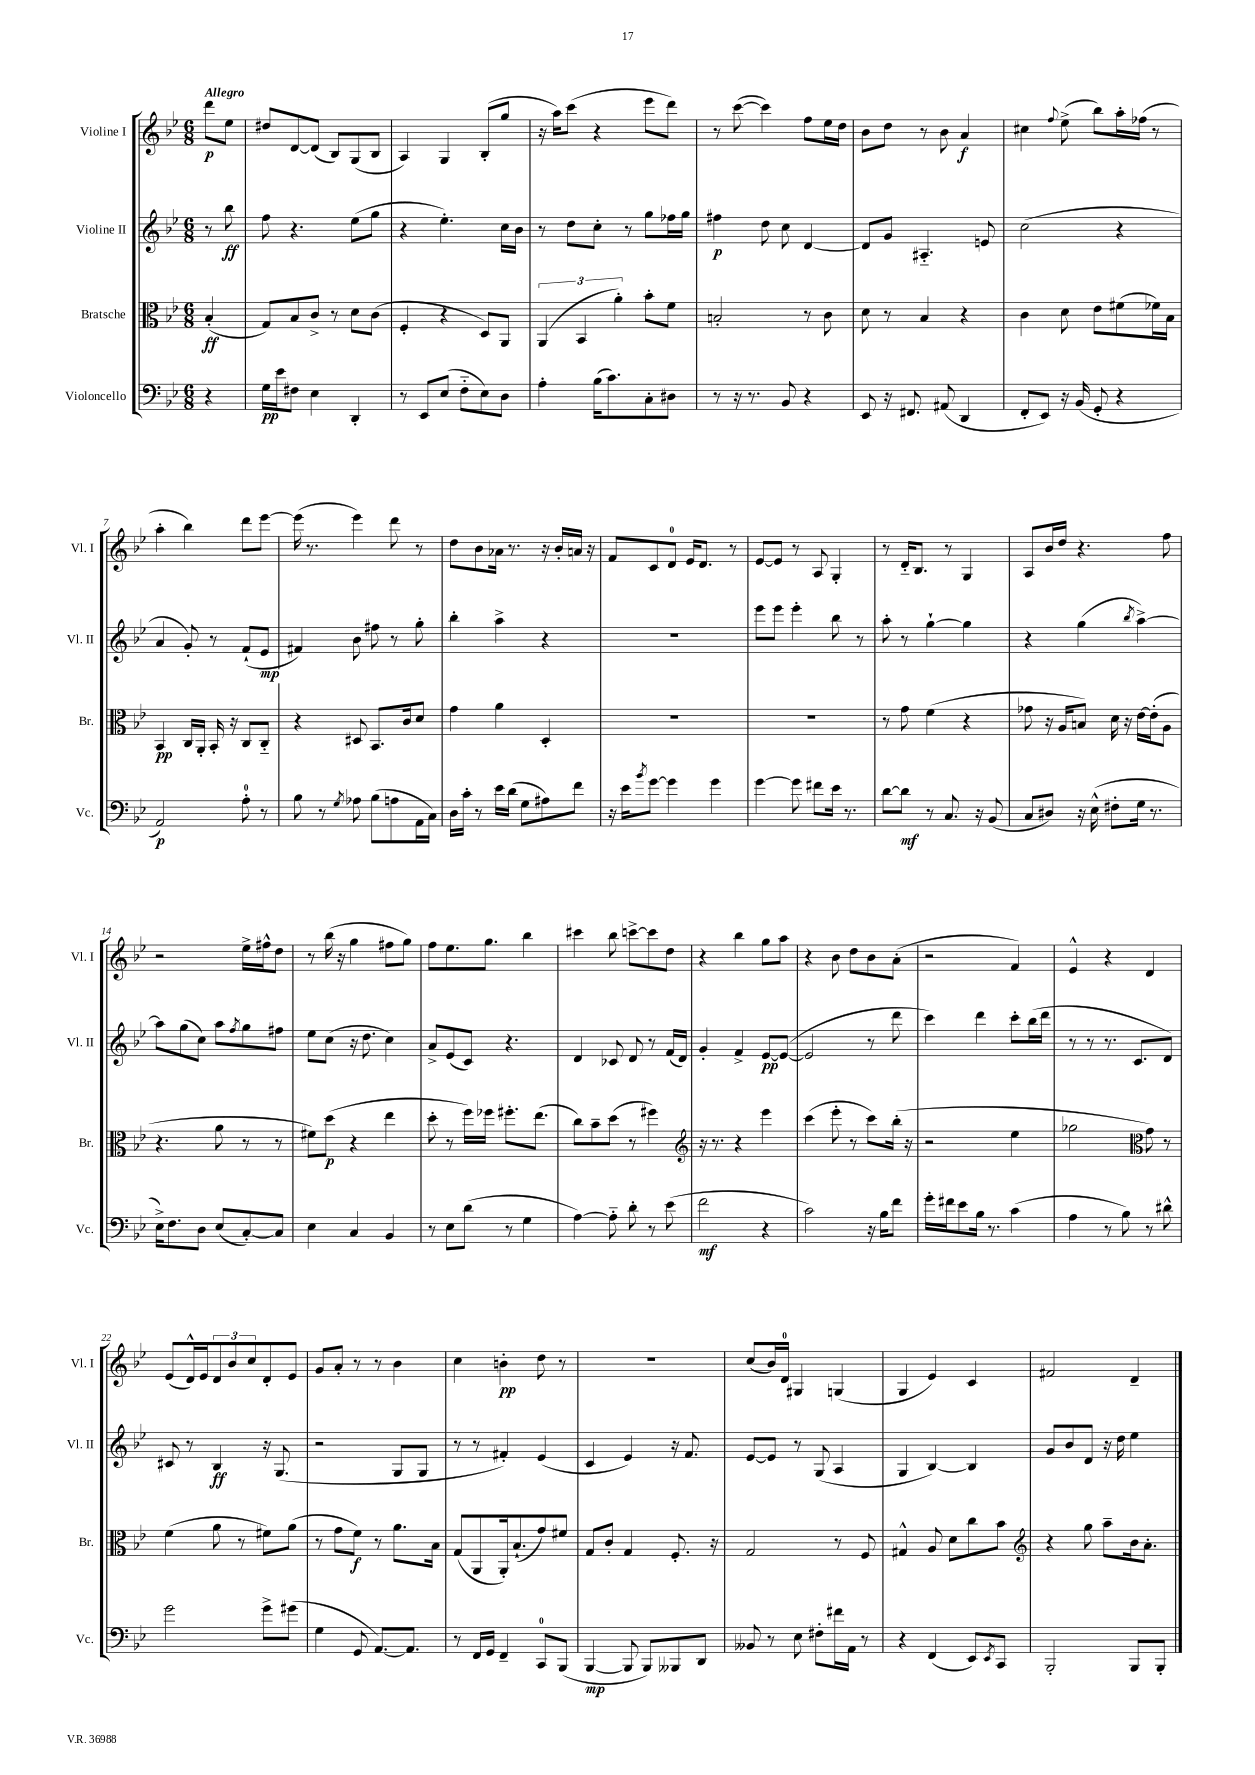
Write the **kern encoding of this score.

**kern	**kern	**kern	**kern
*staff4	*staff3	*staff2	*staff1
*clefF4	*clefC3	*clefG2	*clefG2
*k[b-e-]	*k[b-e-]	*k[b-e-]	*k[b-e-]
*M6/8	*M6/8	*M6/8	*M6/8
4r	(4B-'	8r	8ddd
.	.	8bb-	8ee-
=	=	=	=
16G	8G)	8ff	8dd#
16e-	.	.	.
8F#	8B-	4.r	[8d
4E-	8c^	.	(8d]
.	8r	.	8B-)
4DD'	8d	(8ee-	(8G
.	(8c	8gg	8B-
=	=	=	=
8r	4F'	4r	4A)
8EE-	.	.	.
(8E-	4r	4.ee-')	4G
8F'~	.	.	.
8E-)	8D)	.	(8B-'
8D	8AA	16cc	8gg
.	.	16b-	.
=	=	=	=
4A'	(6AA	8r	16r
.	.	.	16aa)
.	.	8dd	(8ccc
.	6BB-	.	.
(16B-	.	8cc'	4r
8.c)	.	.	.
.	6a')	.	.
.	.	8r	.
8C'	8b-'	8gg	8eee-
8D#	8f	16ff-	8ddd)
.	.	16gg	.
=	=	=	=
8r	2B'	4ff#	8r
16r	.	.	([8ccc
8.r	.	.	.
.	.	8dd	4ccc])
8BB-	.	8cc	.
4r	8r	[4d	8ff
.	8c	.	16ee-
.	.	.	16dd
=	=	=	=
8EE-	8d	8d]	8b-
16r	8r	8g	8dd
8.FF#	.	.	.
.	4B-	4.A#'~	8r
(8AA#	.	.	8b-
4DD	4r	.	4a
.	.	8e	.
=	=	=	=
8FF'	4c	(2cc	4cc#
8EE-)	.	.	.
.	.	.	8qqff
16r	8d	.	(8ee-^
(16BB-	.	.	.
8GG'	8e-	.	8bb-)
4r	(8f#	4r	16aa'
.	.	.	(16ff-
.	16f-)	.	8r
.	16B-	.	.
=	=	=	=
2AA)	4BB-	4a	4aa'
.	16C	8g')	4bb-)
.	16AA'	.	.
.	16BB-'	8r	.
.	16r	.	.
8A'	8C	(8f`	8ddd
8r	8C'~	8e-	[8eee-
=	=	=	=
8B-	4r	4f#)	(16eee-]
.	.	.	8.r
8r	.	.	.
8qG	.	.	.
8A-	8D#	8b-	4eee-)
(8B-	8.BB-	8ff#	.
8A	.	8r	8ddd
.	16c	.	.
16AA	8d	8gg'	8r
16C)	.	.	.
=	=	=	=
16D	4g	4bb-'	8dd
16c'	.	.	.
8r	.	.	8b-
16e-	4a	4aa^	16a-
(16d	.	.	8.r
8G	.	.	.
8A#)	4D'	4r	16r
.	.	.	16b-'
8f	.	.	16a
.	.	.	16r
=	=	=	=
16r	2.r	2.r	8f
16e-	.	.	.
8qb-	.	.	.
[8g	.	.	8c
4g]	.	.	8d
.	.	.	16e-
.	.	.	8.d
4g	.	.	.
.	.	.	8r
=	=	=	=
[4g	2.r	8eee-	[8e-
.	.	8eee-	8e-]
8g]	.	4eee-'	8r
8f#	.	.	8A
16e-	.	8bb-	4G'
8.r	.	.	.
.	.	8r	.
=	=	=	=
[8d	8r	8aa'	8r
8d]	8g	8r	16d'~
.	.	.	8.B-
8r	(4f	[4gg`	.
8.C	.	.	8r
.	4r	4gg]	4G
16r	.	.	.
(8BB-	.	.	.
=	=	=	=
8C	8g-	4r	8A
8D#)	16r	.	16b-
.	16A	.	16dd
16r	8B)	(4gg	4.r
(16E-^^	.	.	.
8F#'	16d	.	.
.	16r	.	.
.	.	8qbb-	.
16G	[16e-	[4aa^)	.
8.r	(16e-']	.	.
.	8A	.	8ff
=	=	=	=
16E-^)	4.r	8aa]	2r
8.F	.	.	.
.	.	(8gg	.
8D	.	8cc)	.
(8E-	8a	8aa	.
.	.	8qff	.
[8C')	8r	8gg	16ee-^
.	.	.	16ff#^^
8C]	8r	8ff#	8dd
=	=	=	=
4E-	8f#)	8ee-	8r
.	(8dd	(8cc	(16bb-
.	.	.	16r
4C	4r	16r	4gg
.	.	8.dd	.
4BB-	4ee-	4cc)	8ff#
.	.	.	8gg)
=	=	=	=
8r	8dd'	8a^	8ff
8E-	8r	(8e-	8.ee-
(8d	16ff)	8c)	.
.	16ff-	.	8.gg
8r	8.ff#'	4.r	.
4G	.	.	4bb-
.	(8.ee-	.	.
=	=	=	=
[4A)	8cc)	4d	4ccc#
.	8b-~	.	.
8A'~]	(8dd	8c-	8bb-
8d'	8r	8d	[8ccc^
8r	4ff#)	8r	8ccc]
(8e-	.	(16f	8dd
.	.	16d)	.
=	=	=	=
*	*clefG2	*	*
2f	16r	4g'	4r
.	8.r	.	.
.	4r	4f^	4bb-
4r	4eee-	[8e-	8gg
.	.	(8e-_	8aa
=	=	=	=
2c)	(4ccc	2e-]	4r
.	8eee-'	.	8b-
.	8r	.	8dd
16r	8ccc)	8r	8b-
16B-	.	.	.
8f	(16bb-'	8ddd	(8a'
.	16r	.	.
=	=	=	=
16g'	2r	4ccc)	2r
16f#	.	.	.
8e-	.	.	.
16B-	.	4ddd	.
8.r	.	.	.
(4c	4ee-	8ccc'	4f)
.	.	(16bb-	.
.	.	16ddd	.
=	=	=	=
4A	2gg-	8r	4e-^^
.	.	8r	.
8r	.	8.r	4r
8B-)	.	.	.
.	.	8.c	.
*	*clefC3	*	*
8r	8g)	.	4d
8d#^^	8r	8d)	.
=	=	=	=
2g	(4f	8c#	(8e-
.	.	8r	16d^^)
.	.	.	16e-
.	8a	4B-	12d
.	.	.	12b-
.	8r	.	.
.	.	.	12cc
8g^	8f#)	16r	8d'
.	.	(8.G	.
(8g#	(8a	.	8e-
=	=	=	=
4G	8r	2r	8g
.	8g	.	8a'
8GG	8f)	.	8r
[8.AA)	8r	.	8r
.	8.a	8G	4b-
8.AA]	.	.	.
.	.	8G	.
.	16B-	.	.
=	=	=	=
8r	(8G	8r	4cc
16FF	8AA	8r	.
16GG	.	.	.
4FF~	16AA')	4f#')	4b'
.	(8.B-`	.	.
8CC	8g)	(4e-	8dd
(8BBB-	8f#	.	8r
=	=	=	=
[4BBB-	8G	4c	2.r
.	8c'	.	.
8BBB-]	4G	4e-)	.
8BBB-)	.	.	.
8BBB--	8.F'	16r	.
.	.	8.f	.
8DD	.	.	.
.	16r	.	.
=	=	=	=
8BB--	2G	[8e-	(8cc
8r	.	8e-]	16b-)
.	.	.	16d
8E-	.	8r	4G#
8F#'	.	(8G	.
16f#	8r	4A	(4G
16AA	.	.	.
8r	8F	.	.
=	=	=	=
4r	4G#^^	4G	4G
(4FF	8A	[4B-)	4e-)
.	8d	.	.
8EE-)	8cc	4B-]	4c
8qEE-	.	.	.
8CC	8b-	.	.
=	=	=	=
*	*clefG2	*	*
2BBB-'	4r	8g	2f#
.	.	8b-	.
.	8gg	8d	.
.	8aa~	16r	.
.	.	16dd	.
8BBB-	16b-	4ee-	4d~
.	8.a'	.	.
8BBB-'	.	.	.
==	==	==	==
*-	*-	*-	*-
